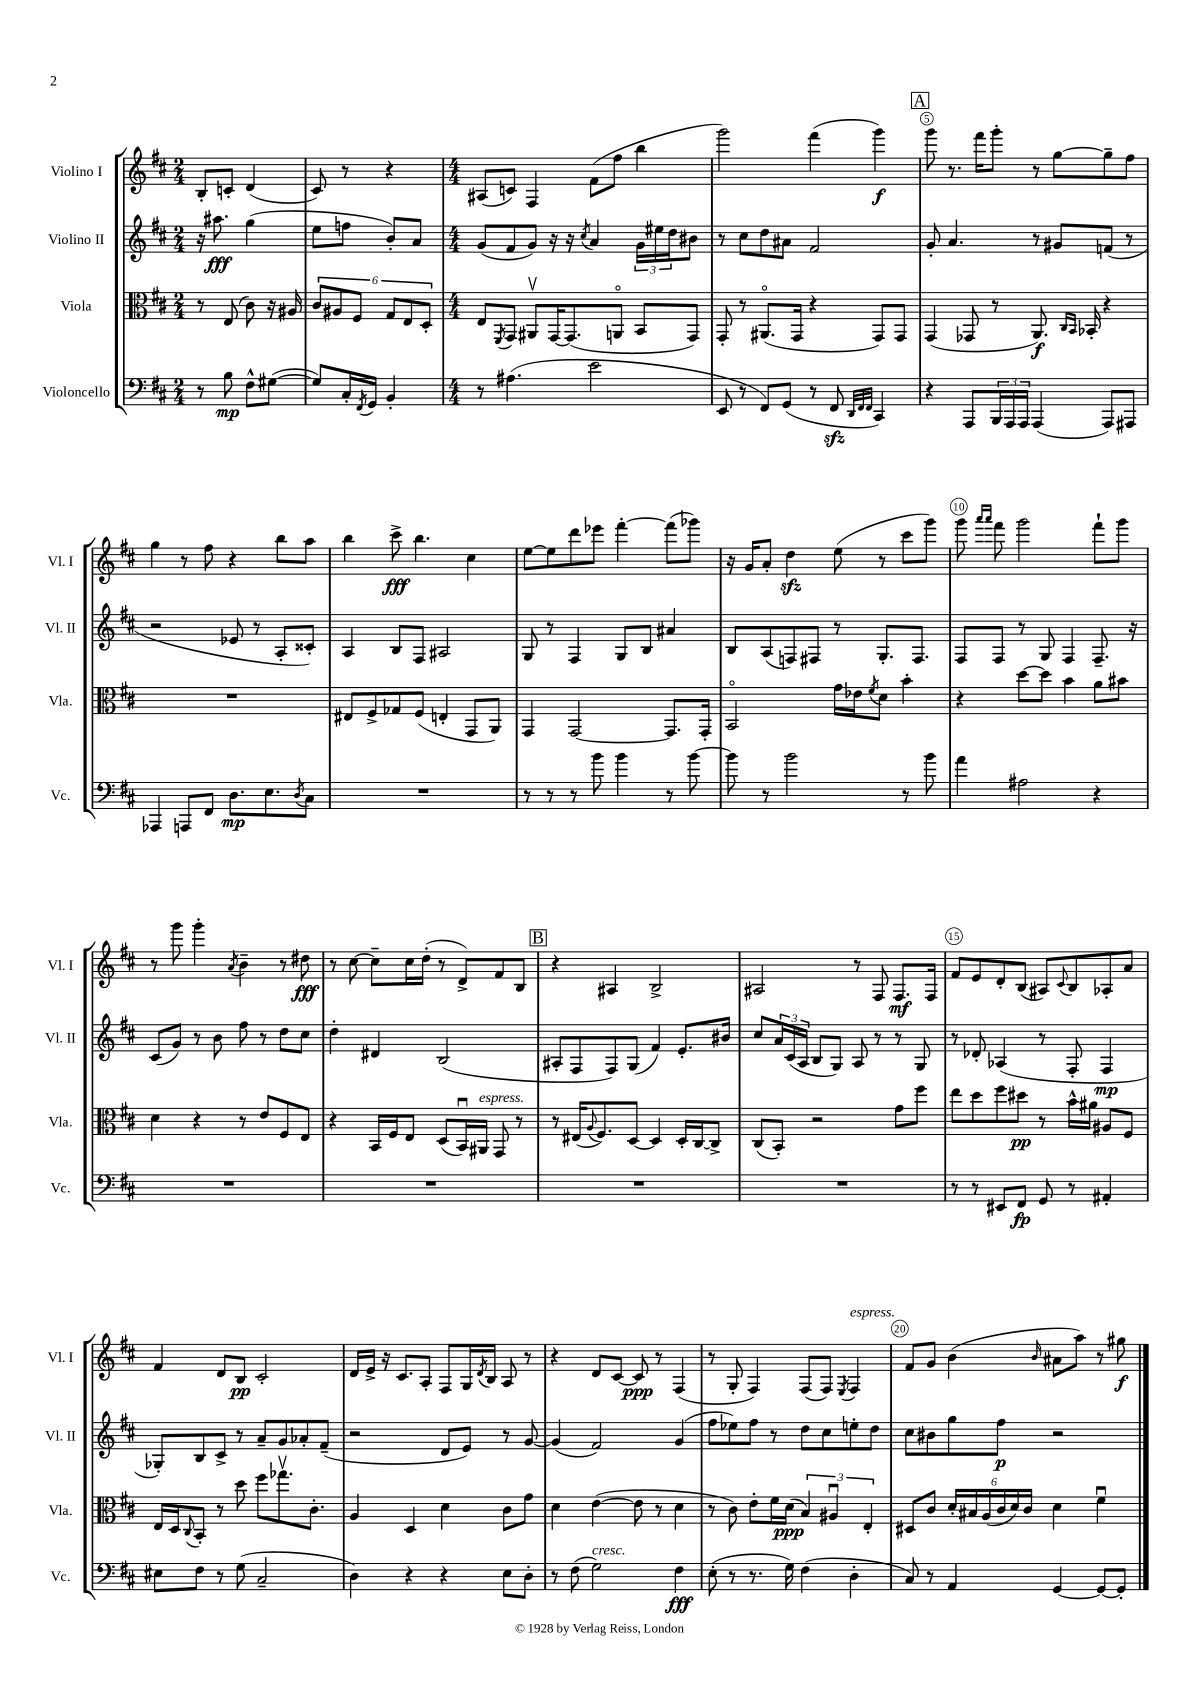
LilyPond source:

<<
\new StaffGroup <<
\new Staff = "s0" \with { instrumentName = "Violino I" shortInstrumentName = "Vl. I" } {
    \clef treble \key d \major \numericTimeSignature \time 2/4
    b8-. c'8-. d'4( |
    cis'8) r8 r4 |
    \numericTimeSignature \time 4/4 ais8( c'8) fis4 fis'8( fis''8 b''4 |
    g'''2) fis'''4( g'''4\f) |
    \mark \markup { \box "A" } g'''8 r8. fis'''16 g'''8-. r8 g''8~ g''8-- fis''8 |
    g''4 r8 fis''8 r4 b''8 a''8 |
    b''4 cis'''8->\fff b''4. cis''4 |
    e''8~ e''8 d'''8 ees'''8 fis'''4~-. fis'''8( ges'''8) |
    r16 g'16 a'8-. d''4\sfz e''8( r8 cis'''8 g'''8) |
    g'''8 \grace { a'''16 a'''16 } fis'''8 g'''2 fis'''8-! g'''8 |
    r8 g'''8 g'''4-. \acciaccatura { a'8 } b'4-- r8 dis''8\fff |
    r8 cis''8~ cis''8-- cis''16 d''16-.( r8 d'8->) fis'8 b8 |
    \mark \markup { \box "B" } r4 ais4 b2-> |
    ais2 r8 fis8 fis8.\mf fis16 |
    fis'8 e'8 d'8-. b8( ais8) \appoggiatura { cis'8 } b8 aes8-. a'8 |
    fis'4 d'8 b8\pp cis'2-. |
    d'16 e'16-> r16 cis'8. a8-. fis8 g16 \acciaccatura { d'8 } b16 a8 r8 |
    r4 d'8 cis'8~ cis'8\ppp r8 fis4( |
    r8 g8-. fis4) fis8( fis8) \acciaccatura { e8 } fis4^\markup { \italic "espress." } |
    fis'8 g'8 b'4( \grace { b'16 } ais'8 a''8) r8 gis''8\f \bar "|." |
}
\new Staff = "s1" \with { instrumentName = "Violino II" shortInstrumentName = "Vl. II" } {
    \clef treble \key d \major \numericTimeSignature \time 2/4
    r16 ais''8.\fff g''4( |
    e''8 f''8 b'8-.) a'8 |
    \numericTimeSignature \time 4/4 g'8( fis'8 g'8) r16 r16 \acciaccatura { cis''8 } a'4 \tuplet 3/2 { g'16 eis''16 d''16 } bis'8 |
    r8 cis''8 d''8 ais'8 fis'2 |
    \mark \markup { \box "A" } g'8-. a'4. r8 gis'8 f'8( r8 |
    r2 ees'8 r8 a8-. cisis'8-.) |
    a4 b8 fis8 ais2 |
    g8 r8 fis4 g8 b8 ais'4 |
    b8 a8( f8) fis8 r8 g8.-. fis8. |
    fis8 fis8 r8 g8 fis4 fis8.-- r16 |
    cis'8( g'8) r8 b'8 fis''8 r8 d''8 cis''8 |
    d''4-. dis'4 b2( |
    \mark \markup { \box "B" } ais8-. fis8 fis8) g8( fis'4) e'8.-. bis'16 |
    cis''8 \tuplet 3/2 { a'16 cis'16( a16 } b8 g8) a8 r8 r8 g8 |
    r8 des'8-. aes4( r8 fis8-. fis4\mp |
    ges8-.) b8 cis'8-> r8 a'8-- g'8 aes'8-. fis'8--( |
    r2 d'8 e'8) r8 g'8~ |
    g'4( fis'2) g'4( |
    fis''8 ees''8) fis''8 r8 d''8 cis''8 e''8-. d''8 |
    cis''8 bis'8 g''8 fis''8\p r2 \bar "|." |
}
\new Staff = "s2" \with { instrumentName = "Viola" shortInstrumentName = "Vla." } {
    \clef alto \key d \major \numericTimeSignature \time 2/4
    r8 e8( cis'8) r16 ais16 |
    \tuplet 6/4 { cis'8 ais8 fis8 g8 e8 d8-. } |
    \numericTimeSignature \time 4/4 e8 \acciaccatura { fis,8 } g,8 ais,8\upbow g,16~ g,8.( a,8\flageolet b,8 g,8) |
    g,8-. r8 ais,8.\flageolet( g,16 r4 g,8) g,8 |
    \mark \markup { \box "A" } g,4( ges,8 r8 a,8.\f) \grace { cis16 b,16 } bes,16-. r4 |
    R1 |
    eis8 fis8-> ges8 fis8( e4-. g,8 a,8) |
    g,4 g,2~ g,8. g,16-. |
    b,2\flageolet g'16 ees'16 \acciaccatura { fis'8 } d'8 b'4-. |
    r4 d''8~ d''8 b'4 a'8 bis'8 |
    d'4 r4 r8 e'8 fis8 e8 |
    r4 b,16 fis16 e8 d8( b,16\downbow) ais,16^\markup { \italic "espress." } g,8 r8 |
    \mark \markup { \box "B" } r8 eis16( \appoggiatura { a8 } fis8.) d8~ d4 d16-. cis16~ cis8-> |
    cis8( b,8-.) r2 g'8 fis''8 |
    e''8 d''8 fis''8 dis''8\pp r8 b'16-^ ais'16 ais8 fis8 |
    e16 d16 \appoggiatura { cis8 } b,8-. r8 d''8 fis''8 ges''8.\upbow cis'8.-. |
    a4 d4 d'4 cis'8 g'8 |
    d'4 e'4~( e'8 r8 d'4 |
    r8 cis'8) e'8-. fis'16 d'16\ppp( \tuplet 3/2 { b4) ais4\downbow e4-. } |
    dis8 cis'8 \tuplet 6/4 { d'16-. bis16 a16( cis'16 d'16) cis'16 } d'4 fis'4\downbow \bar "|." |
}
\new Staff = "s3" \with { instrumentName = "Violoncello" shortInstrumentName = "Vc." } {
    \clef bass \key d \major \numericTimeSignature \time 2/4
    r8 b8\mp fis8-^ gis8~( |
    gis8) cis16-. \acciaccatura { fis,8 } g,16 b,4-. |
    \numericTimeSignature \time 4/4 r8 ais4.( e'2 |
    e,8 r8 fis,8) g,8( r8 fis,8\sfz \grace { d,32 fis,32 fis,32 } cis,4) |
    \mark \markup { \box "A" } r4 a,,8 \tuplet 3/2 { b,,16 a,,16 a,,16 } a,,4( a,,8) ais,,8 |
    aes,,4 a,,8 fis,8 d8.\mp e8. \acciaccatura { d8 } cis8 |
    R1 |
    r8 r8 r8 b'8 b'4 r8 b'8~ |
    b'8 r8 b'2 r8 b'8 |
    a'4 ais2 r4 |
    R1 |
    R1 |
    \mark \markup { \box "B" } R1 |
    R1 |
    r8 r8 eis,8 fis,8\fp g,8 r8 ais,4-. |
    eis8 fis8 r8 g8( cis2-- |
    d4) r4 r4 e8 d8-. |
    r8 fis8( g2^\markup { \italic "cresc." }) fis4\fff |
    e8-.( r8 r8. g16) fis4( d4-. |
    cis8) r8 a,4 g,4~ g,8~ g,8-. \bar "|." |
}
>>
>>
\layout { \context { \Score \override BarNumber.break-visibility = ##(#f #t #t) barNumberVisibility = #(every-nth-bar-number-visible 5) \override BarNumber.stencil = #(make-stencil-circler 0.1 0.3 ly:text-interface::print) } }
